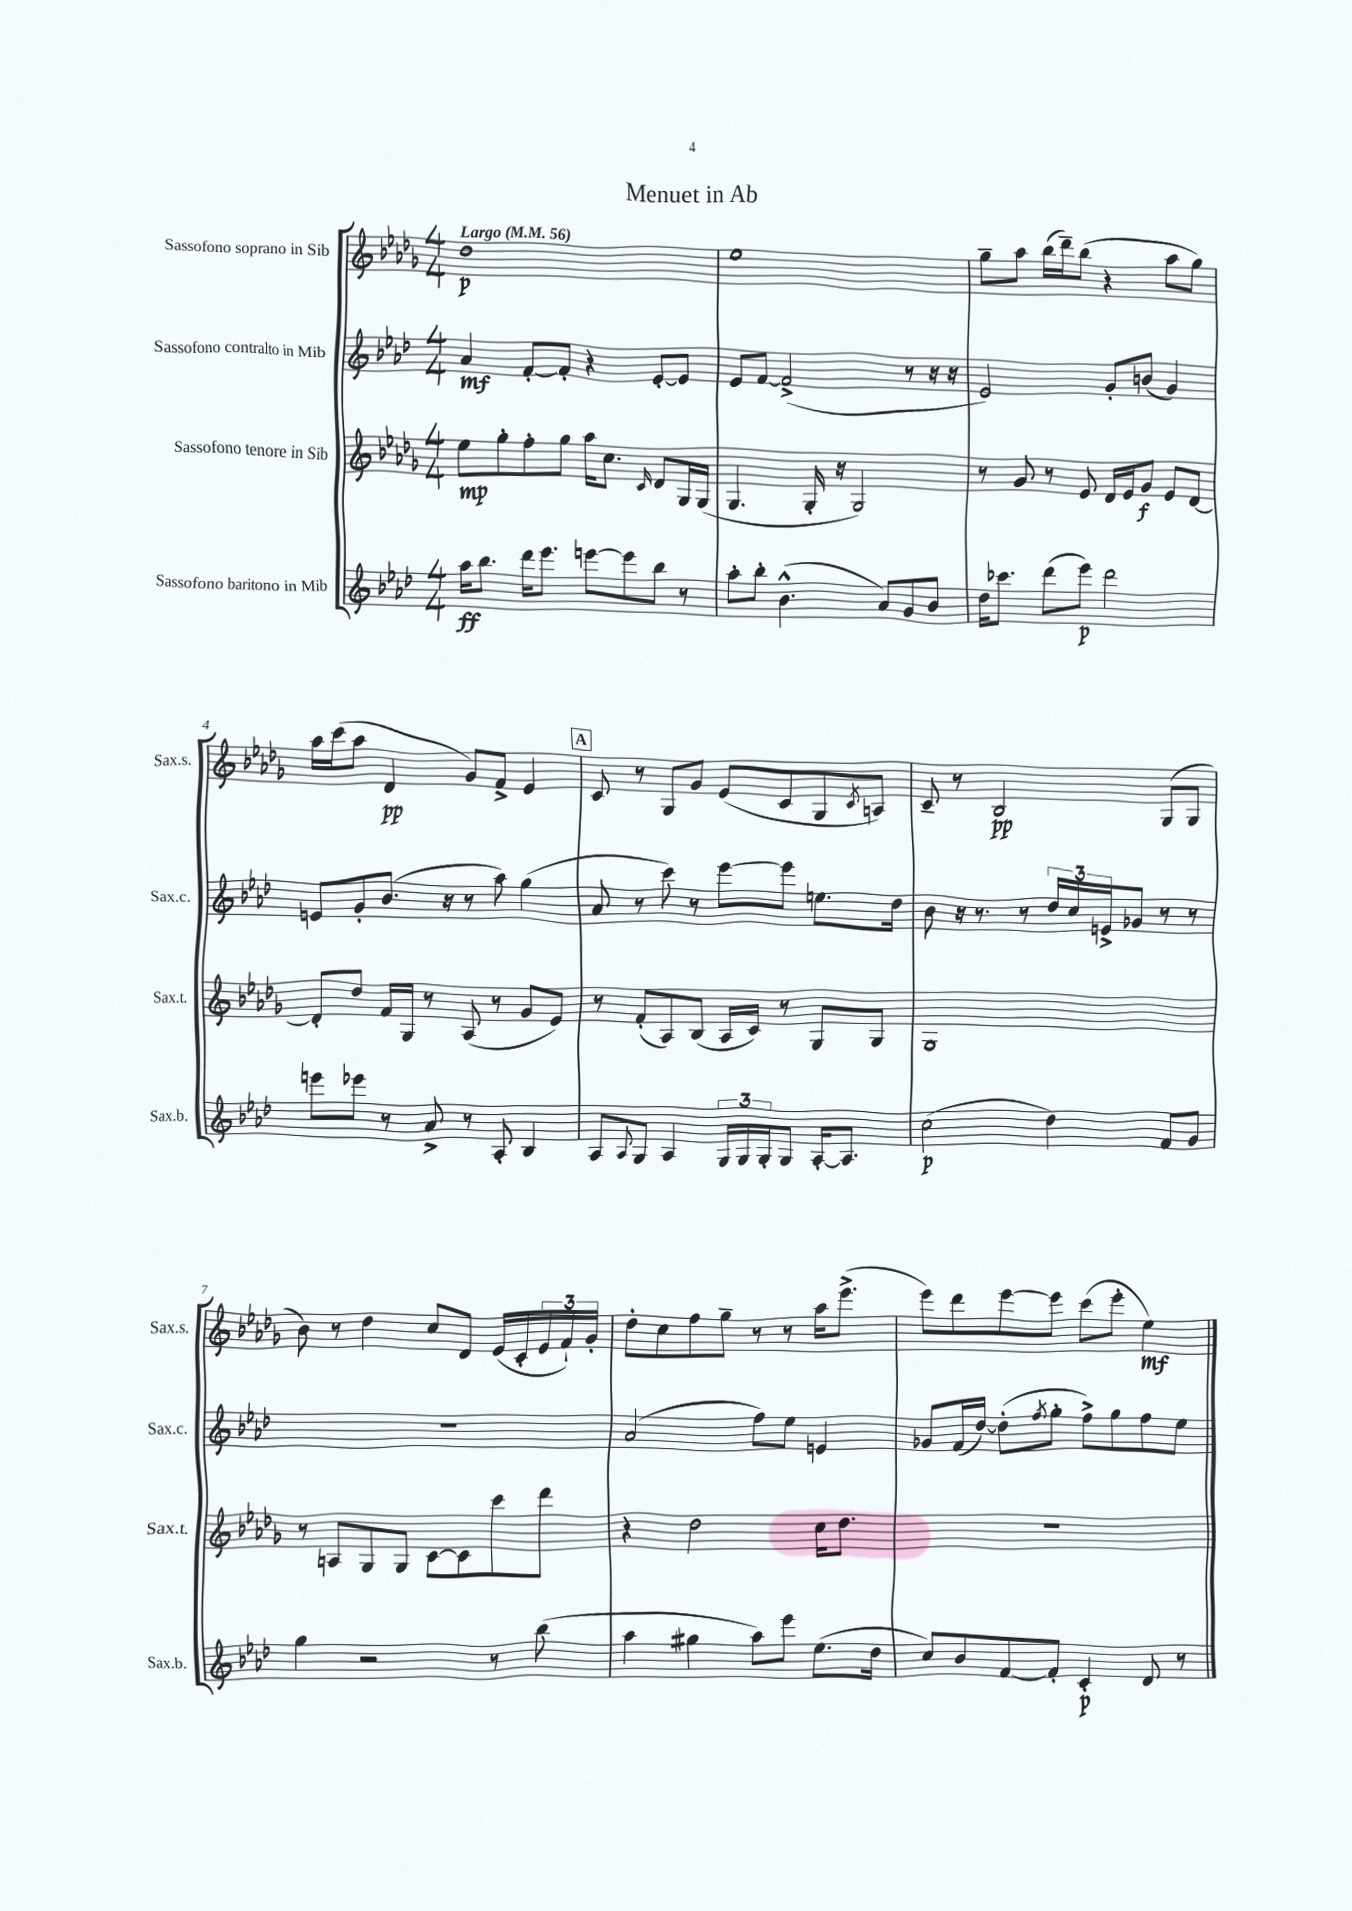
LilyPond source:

\header { title = "Menuet in Ab" }
<<
\new StaffGroup <<
\new Staff = "s0" \with { instrumentName = "Sassofono soprano in Sib" shortInstrumentName = "Sax.s." } {
    \clef treble \key des \major \numericTimeSignature \time 4/4 \tempo "Largo" 4 = 56
    des''1\p |
    ees''1 |
    ges''8-- aes''8 bes''16( des'''16--) bes''8( r4 aes''8 ges''8) |
    aes''16 c'''16( aes''8 des'4\pp ges'8) f'8-> ees'4 |
    \mark \markup { \box "A" } c'8 r8 ges8 ges'8 ees'8( c'8 ges8 \acciaccatura { c'8 } a8) |
    c'8-- r8 bes2\pp ges8( ges8 |
    bes'8) r8 des''4 c''8 des'8 ees'16( c'16-. \tuplet 3/2 { ees'16 f'16-!) ges'16-. } |
    des''8-. c''8 f''8 ges''8-- r8 r8 aes''16 ees'''8.->( |
    ees'''8) des'''8 ees'''8~ ees'''8 c'''8( ees'''8-. ees''4\mf) \bar "|." |
}
\new Staff = "s1" \with { instrumentName = "Sassofono contralto in Mib" shortInstrumentName = "Sax.c." } {
    \clef treble \key aes \major \numericTimeSignature \time 4/4
    aes'4\mf f'8~-. f'8-. r4 ees'8~-. ees'8 |
    ees'8 f'8~ f'2->( r8 r16 r16 |
    ees'2) g'8-. b'8( g'4) |
    e'8 g'8-. bes'8.( r16 r8 aes''8) g''4( |
    \mark \markup { \box "A" } aes'8 r8 c'''8) r8 ees'''8~ ees'''8 e''8. des''16 |
    bes'8 r16 r8. r8 \tuplet 3/2 { des''16 c''16 e'16-> } ges'8 r8 r8 |
    R1 |
    aes'2( f''8) ees''8 e'4 |
    ges'8 f'16( des''16~) des''8-.( \acciaccatura { f''8 } g''8-. f''8->) g''8 f''8 ees''8 \bar "|." |
}
\new Staff = "s2" \with { instrumentName = "Sassofono tenore in Sib" shortInstrumentName = "Sax.t." } {
    \clef treble \key des \major \numericTimeSignature \time 4/4
    ees''8\mp ges''8-. f''8-. ges''8 aes''16 c''8. \grace { c'16 } des'8 ges16 ges16( |
    ges4. ges16-. r16 ges2) |
    r8 ges'8 r8 ees'8 des'16 ees'16 ges'8\f ees'8 des'8~ |
    des'8-. des''8 f'16 ges16 r8 aes8( r8 ges'8 ees'8) |
    \mark \markup { \box "A" } r8 f'8-.( aes8) bes8( aes16 c'16) r8 ges8 ges8 |
    ges1 |
    r8 a8 ges8 ges8 c'8~ c'8 c'''8 des'''8 |
    r4 des''2 c''16 des''8. |
    R1 \bar "|." |
}
\new Staff = "s3" \with { instrumentName = "Sassofono baritono in Mib" shortInstrumentName = "Sax.b." } {
    \clef treble \key aes \major \numericTimeSignature \time 4/4
    aes''16\ff bes''8. des'''16 ees'''8. e'''8~ e'''8 bes''8 r8 |
    aes''8-. bes''8-. bes'4.-^( aes'8) g'8 bes'8 |
    des''16 ces'''8. des'''8( ees'''8\p) des'''2 |
    e'''8 ees'''8 r8 aes'8-> r8 aes8-. bes4 |
    \mark \markup { \box "A" } aes8 \appoggiatura { aes8 } g8 aes4 \tuplet 3/2 { g16 g16 g16-. } g8 aes16~-. aes8. |
    c''2\p( des''4) f'8 g'8 |
    g''4 r2 r8 bes''8( |
    aes''4 gis''4 aes''8) ees'''8 ees''8.( des''16 |
    c''8) bes'8 f'8~ f'8-. c'4-.\p des'8 r8 \bar "|." |
}
>>
>>
